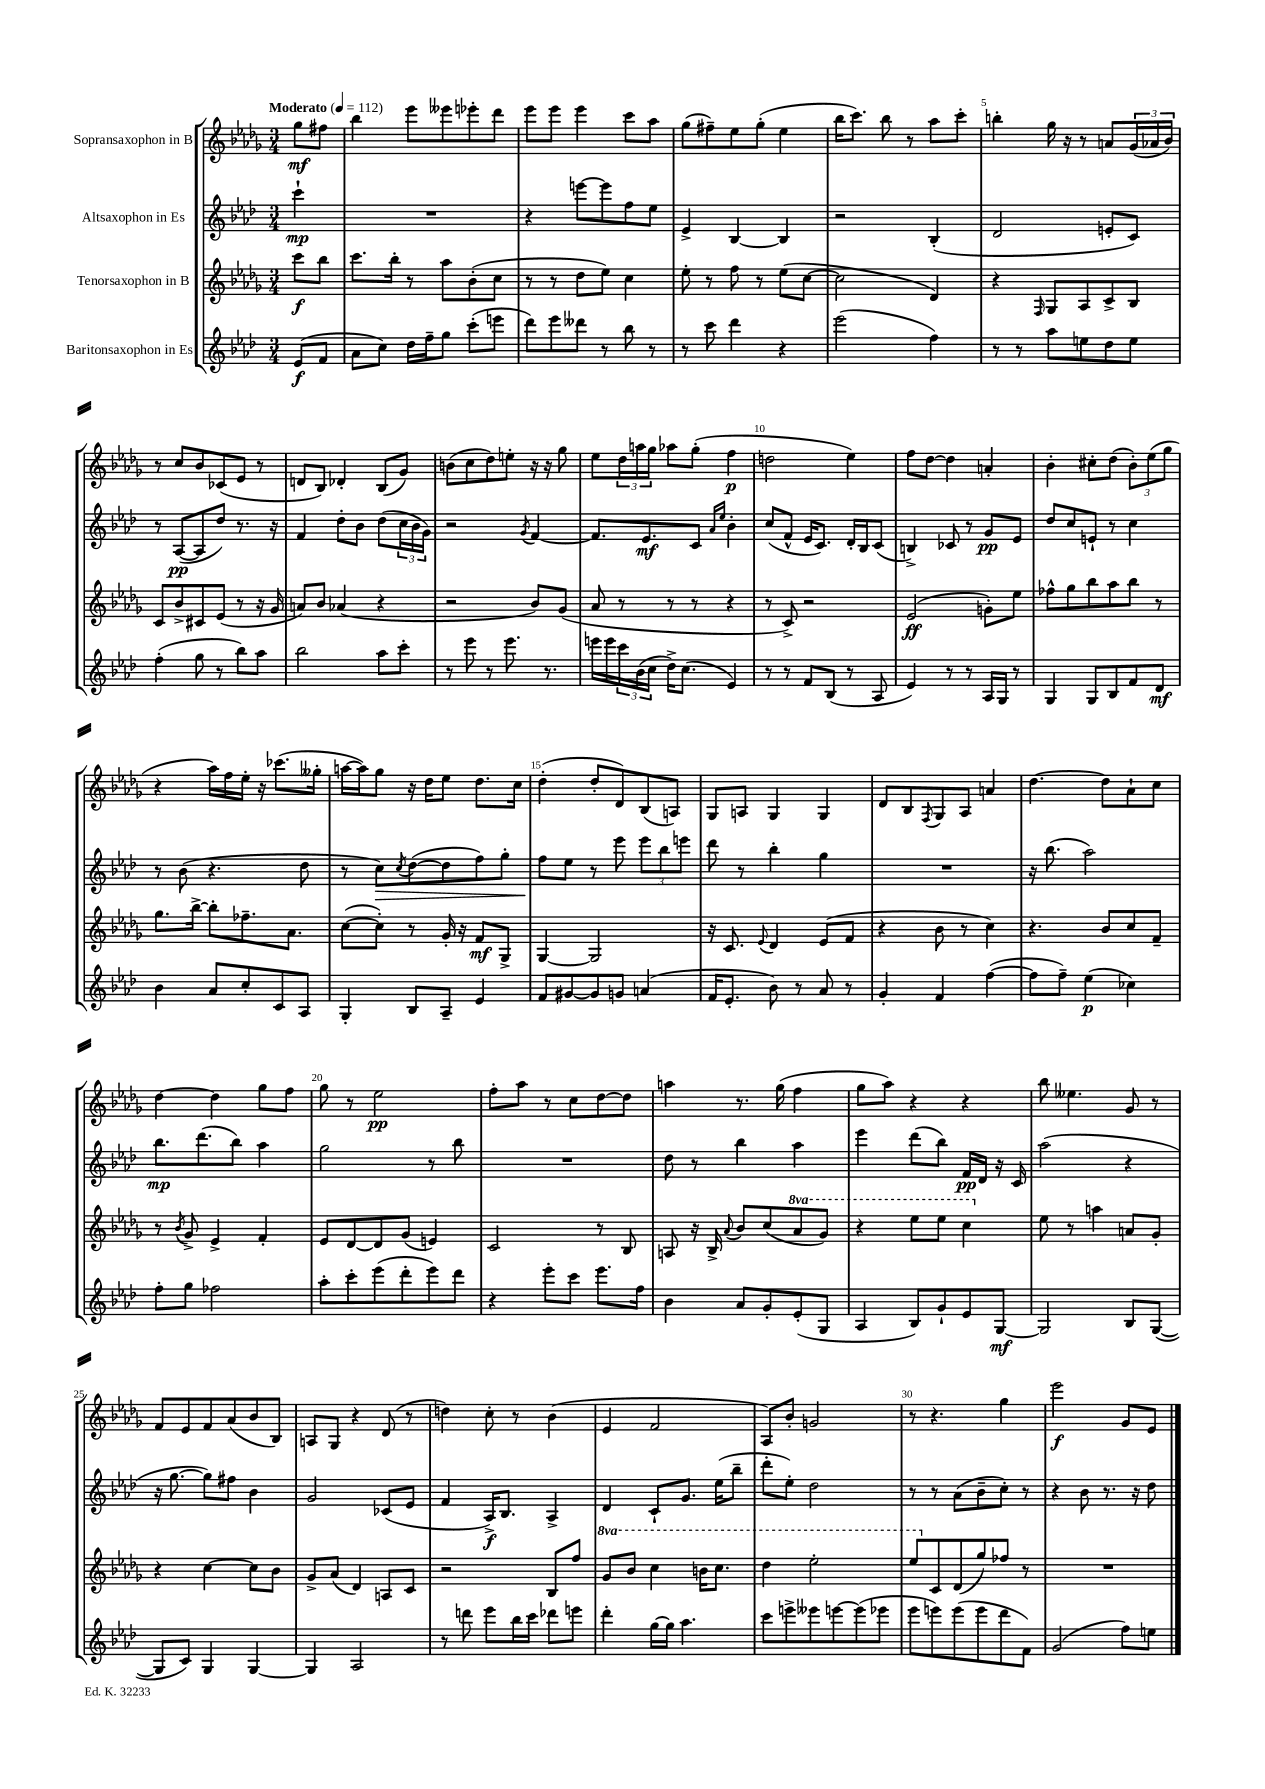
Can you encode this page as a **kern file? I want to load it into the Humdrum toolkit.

**kern	**kern	**kern	**kern
*staff4	*staff3	*staff2	*staff1
*clefG2	*clefG2	*clefG2	*clefG2
*k[b-e-a-d-]	*k[b-e-a-d-g-]	*k[b-e-a-d-]	*k[b-e-a-d-g-]
*M3/4	*M3/4	*M3/4	*M3/4
*MM112	*MM112	*MM112	*MM112
(8e-	8ccc	4ccc`	8gg-
8f	8bb-	.	8ff#
=	=	=	=
8a-	8.ccc	2.r	4bb-
8cc)	.	.	.
.	16bb-'	.	.
16dd-	8r	.	8eee-
16ff~	.	.	.
8gg	8aa-	.	8eee--
(8ccc'	(8b-'	.	8eee-'
8eee	8cc	.	8ddd-
=	=	=	=
8ddd-)	8r	4r	8eee-
8eee-	8r	.	8eee-
8ddd--	8dd-	[8eee	4eee-
8r	8ee-)	8eee]	.
8bb-	4cc	8ff	8ccc
8r	.	8ee-	8aa-
=	=	=	=
8r	8ee-'	4e-^	(8gg-
8ccc	8r	.	8ff#~)
4ddd-	8ff	[4B-	8ee-
.	8r	.	(8gg-'
4r	(8ee-	4B-]	4ee-
.	[8cc	.	.
=	=	=	=
(2eee-	2cc]	2r	16bb-
.	.	.	8.ccc)
.	.	.	8bb-
.	.	.	8r
4ff)	4d-)	(4B-'	8aa-
.	.	.	8ccc'
=	=	=	=
8r	4r	2d-	4bb'
8r	.	.	.
.	16qqF	.	.
8aa-	8G-	.	16gg-
.	.	.	16r
8ee	8A-	.	8r
8dd-	8c^	8e'	8a
8ee	8B-	8c)	(24g-
.	.	.	24a-
.	.	.	24b-)
=	=	=	=
(4ff'	8c	8r	8r
.	8b-^	([8A-	8cc
8gg	8c#	8A-]	8b-
8r	(8e-	8dd-)	(8c-
8bb-)	8r	8.r	8e-
8aa-	16r	.	8r
.	16g-	16r	.
=	=	=	=
2bb-	8a)	4f	8d
.	8b-	.	8B-)
.	(4a-	8dd-'	4d-'
.	.	8b-	.
8aa-	4r	(8dd-	(8B-
8ccc'	.	24cc	8g-)
.	.	24b-	.
.	.	24g)	.
=	=	=	=
8r	2r	2r	(8b
8eee-	.	.	8cc
8r	.	.	8dd-)
8.eee-	.	.	8ee'
.	.	8qg	.
.	8b-)	[4f	16r
8.r	.	.	16r
.	(8g-	.	8gg-
=	=	=	=
16eee	8a-	8.f]	8ee-
16eee	.	.	.
24ccc	8r	.	24dd-
(24b-	.	.	24aa
.	.	8.e-	.
24cc	.	.	24gg-
16dd-^)	8r	.	8aa-
(8.cc	.	.	.
.	8r	8c	(8gg-'
.	.	16qqa-	.
.	.	16qqee-	.
4e-)	4r	4b-'	4ff
=	=	=	=
8r	8r	(8cc	2dd
8r	8c^)	8f^^	.
8f	2r	16e-	.
.	.	8.c)	.
(8B-	.	.	.
8r	.	16d-'	4ee-)
.	.	16B-	.
8A-	.	(8c	.
=	=	=	=
4e-)	(2e-	4B^)	8ff
.	.	.	[8dd-
8r	.	8c-	4dd-]
8r	.	8r	.
16A-	8g')	8g	4a'
16G	.	.	.
8r	8ee-	8e-	.
=	=	=	=
4G	8ff-^^	8dd-	4b-'
.	8gg-	8cc	.
8G	8bb-	8e`	8cc#'
8B-	8aa-	8r	(8dd-
8f	8bb-	4cc	12b-')
.	.	.	(12ee-
8d-	8r	.	.
.	.	.	12gg-
=	=	=	=
4b-	8.gg-	8r	4r
.	.	(8b-	.
.	[16bb-^	.	.
8a-	8bb-']	4.r	16aa-)
.	.	.	16ff
8cc'	8.ff-~	.	16ee-'
.	.	.	16r
8c	.	.	(8.ccc-
.	8.a-	.	.
8A-	.	8dd-	.
.	.	.	16gg--'
=	=	=	=
4G'	([8cc	8r	[16aa
.	.	.	16aa])
.	8cc'])	8cc)	8gg-
.	.	8qcc	.
8B-	8r	([8dd-	16r
.	.	.	16dd-
8A-~	16g-'	8dd-]	8ee-
.	16r	.	.
4e-	8f	8ff)	8.dd-
.	8G-^	8gg'	.
.	.	.	16cc
=	=	=	=
8f	[4G-	8ff	(4dd-'
[8g#	.	8ee-	.
8g#]	2G-]	8r	8dd-'
8g	.	8eee-	8d-)
(4a	.	12eee-	(8B-
.	.	12bb-	.
.	.	.	8A)
.	.	12eee	.
=	=	=	=
16f	16r	8ddd-	8G-
8.e-'	8.c	.	.
.	.	8r	8A
.	8qqe-	.	.
8b-)	4d-	4bb-'	4G-
8r	.	.	.
8a-	(8e-	4gg	4G-
8r	8f	.	.
=	=	=	=
4g'	4r	2.r	8d-
.	.	.	8B-
.	.	.	8qF
4f	8b-	.	8G-
.	8r	.	8A-
([4ff	4cc)	.	4a
=	=	=	=
8ff]	4.r	16r	[4.dd-
.	.	(8.bb-	.
8ff~)	.	.	.
(4ee-	.	2aa-)	.
.	8b-	.	8dd-]
4cc-)	8cc	.	8a-`
.	8f~	.	8cc
=	=	=	=
8ff'	8r	8.bb-	[4dd-
.	8qb-	.	.
8gg	8g-^	.	.
.	.	(8.ddd-	.
2ff-	4e-^	.	4dd-]
.	.	8bb-)	.
.	4f'	4aa-	8gg-
.	.	.	8ff
=	=	=	=
8aa-'	8e-	2gg	8gg-
8ccc'	[8d-	.	8r
(8eee-	8d-]	.	2ee-
8ddd-'	(8g-	.	.
8eee-)	4e)	8r	.
8ddd-	.	8bb-	.
=	=	=	=
4r	2c	2.r	8ff'
.	.	.	8aa-
8eee-'	.	.	8r
8ccc	.	.	8cc
8.eee-	8r	.	[8dd-
.	8B-	.	8dd-]
16ff	.	.	.
=	=	=	=
4b-	8A	8dd-	4aa
.	16r	8r	.
.	16B-^	.	.
.	8qqa-	.	.
8a-	8b-	4bb-	8.r
8g'	(8cc	.	.
.	.	.	(16gg-
(8e-'	8aa-	4aa-	4ff
8G	8gg-)	.	.
=	=	=	=
4A-	4r	4eee-	8gg-
.	.	.	8aa-)
8B-)	8eee-	(8ddd-	4r
8g`	8eee-	8bb-)	.
8e-	4ccc	16f	4r
.	.	16d-	.
[8G	.	16r	.
.	.	16c	.
=	=	=	=
2G]	8ee-	(2aa-	8bb-
.	8r	.	4.ee--
.	4aa	.	.
8B-	8a	4r	8g-
([8G	8g-'	.	8r
=	=	=	=
8G]	4r	16r	8f
.	.	[8.gg	.
8c)	.	.	8e-
4G	[4cc	8gg])	8f
.	.	8ff#	(8a-
[4G	8cc]	4b-	8b-
.	8b-	.	8B-)
=	=	=	=
4G]	8g-^	2g	8A
.	(8a-	.	8G-
2A-	4d-)	.	4r
.	8A	(8c-	(8d-
.	8c	8e-	8r
=	=	=	=
8r	2r	4f	4dd)
8ddd	.	.	.
8eee-	.	16A-^)	8cc'
.	.	8.B-	.
16bb-	.	.	8r
16ccc	.	.	.
8ddd-	8B-	4A-^	(4b-
8eee	8ff	.	.
=	=	=	=
4ddd-'	8gg-	4d-	4e-
.	8bb-	.	.
[16gg	4ccc	8c`	2f
16gg]	.	.	.
4.aa-	.	8.g	.
.	16bb	.	.
.	8.ccc	(16ee-	.
.	.	8bb-~	.
=	=	=	=
8ccc	4ddd-	8ddd-'	8A-)
8eee^	.	8ee-')	8b-'
8eee--	2eee-'	2dd-	2g
[8eee	.	.	.
(8eee]	.	.	.
8eee-	.	.	.
=	=	=	=
8eee-	8eee-	8r	8r
8eee)	8c	8r	4.r
(8eee	(8d-	(8a-	.
8eee	8gg-)	8b-~	.
8ddd-	8ff-	8cc')	4gg-
8f)	8r	8r	.
=	=	=	=
(2g	2.r	4r	2eee-
.	.	8b-	.
.	.	8.r	.
8ff)	.	.	8g-
.	.	16r	.
8ee	.	8dd-	8e-
==	==	==	==
*-	*-	*-	*-
